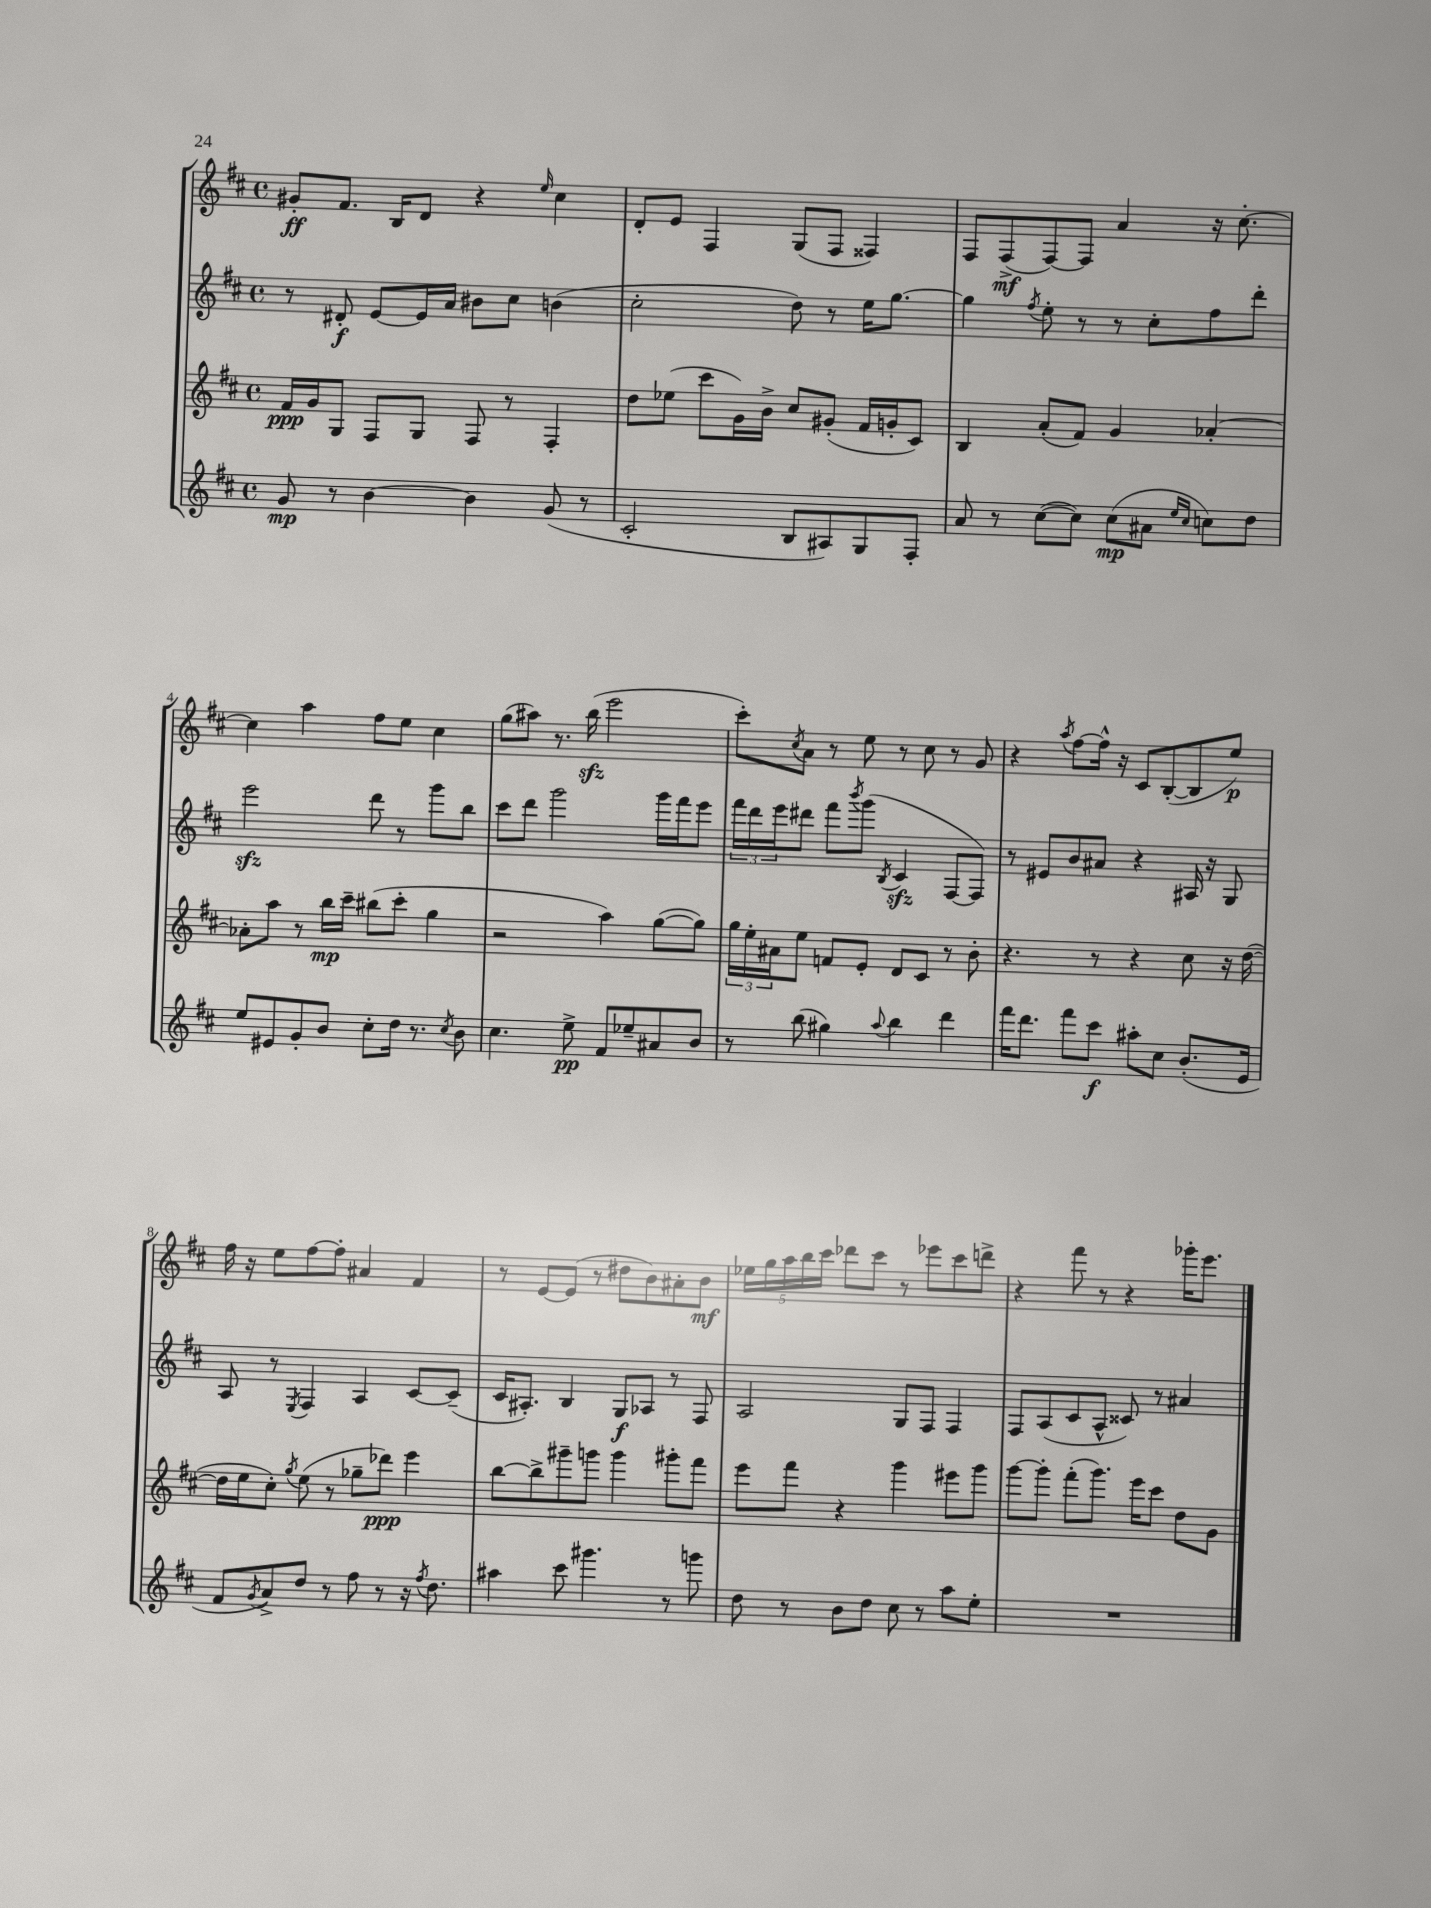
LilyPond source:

<<
\new StaffGroup <<
\new Staff = "s0" {
    \clef treble \key d \major \defaultTimeSignature \time 4/4
    gis'8-.\ff fis'8. b16 d'8 r4 \grace { e''16 } cis''4 |
    d'8-. e'8 fis4 g8( fis8 fisis4) |
    fis8 fis8->\mf( fis8~) fis8 a'4 r16 cis''8.~-. |
    cis''4 a''4 fis''8 e''8 cis''4 |
    g''8( ais''8) r8. b''16\sfz( e'''2 |
    cis'''8-.) \acciaccatura { cis''8 } a'8 r8 e''8 r8 cis''8 r8 g'8 |
    r4 \acciaccatura { a''8 } fis''8~ fis''16-^ r16 cis'8 b8~-.( b8 e''8\p) |
    fis''16 r16 e''8 fis''8~ fis''8-. ais'4 fis'4 |
    r8 e'8~ e'8( r8 dis''8 b'8) ais'8-. b'8\mf |
    \tuplet 5/4 { ees''16 g''16 a''16 b''16 cis'''16 } des'''8 cis'''8 r8 ees'''8 cis'''8 d'''8-> |
    r4 fis'''8 r8 r4 ges'''16-. e'''8. \bar "|." |
}
\new Staff = "s1" {
    \clef treble \key d \major \defaultTimeSignature \time 4/4
    r8 dis'8-.\f e'8~ e'16 a'16 bis'8 cis''8 b'4( |
    cis''2-. d''8) r8 e''16 g''8.~ |
    g''4 \acciaccatura { fis''8 } e''8-. r8 r8 cis''8-. fis''8 d'''8-. |
    e'''2\sfz d'''8 r8 g'''8 b''8 |
    cis'''8 d'''8 g'''2 g'''16 fis'''16 e'''8 |
    \tuplet 3/2 { fis'''16 d'''16 e'''16 } dis'''8 fis'''8 \acciaccatura { b'''8 } g'''8( \acciaccatura { b8 } cis'4\sfz fis8~ fis8) |
    r8 eis'8 b'8 ais'8 r4 ais16 r16 g8 |
    a8 r8 \acciaccatura { e8 } fis4 a4 cis'8~ cis'8--( |
    cis'16 ais8.-.) b4 g8\f aes8 r8 fis8 |
    a2 g8 fis8 fis4 |
    fis8 a8( cis'8 a8-^ cisis'8) r8 ais'4 \bar "|." |
}
\new Staff = "s2" {
    \clef treble \key d \major \defaultTimeSignature \time 4/4
    fis'16\ppp g'16 g8 fis8 g8 fis8 r8 fis4-. |
    d''8 ees''8( cis'''8 g'16) b'16-> cis''8 gis'8-.( fis'16 g'16-. cis'8) |
    b4 a'8-.( fis'8) g'4 aes'4~-. |
    aes'8-. a''8 r8 b''16\mp cis'''16-- bis''8( cis'''8-. g''4 |
    r2 a''4) g''8~( g''8) |
    \tuplet 3/2 { g''16 e''16-. ais'16 } e''8 f'8 e'8-. d'8 cis'8 r8 b'8-. |
    r4. r8 r4 cis''8 r16 d''16~( |
    d''16 e''16 cis''8-.) \acciaccatura { g''8 } e''8( r8 ges''8-- des'''8\ppp) e'''4 |
    b''8~ b''8-> gis'''8-- g'''8 g'''4 gis'''8-. fis'''8 |
    e'''8 fis'''8 r4 g'''4 eis'''8 g'''8 |
    g'''8~ g'''8-. fis'''8-.( g'''8.) e'''16 cis'''8 d''8 g'8 \bar "|." |
}
\new Staff = "s3" {
    \clef treble \key d \major \defaultTimeSignature \time 4/4
    g'8\mp r8 b'4~ b'4 g'8( r8 |
    cis'2-. b8 ais8) g8 fis8-. |
    a'8 r8 cis''8~( cis''8) cis''8\mp( ais'8 \grace { e''16 cis''16 } c''8) d''8 |
    e''8 eis'8 g'8-. b'8 cis''8-. d''16 r8. \acciaccatura { cis''8 } b'8 |
    cis''4. e''8->\pp fis'8 ees''8-- ais'8 b'8 |
    r8 b''8( gis''4) \appoggiatura { a''8 } b''4 d'''4 |
    fis'''16 d'''8. fis'''8 cis'''8\f ais''8-. cis''8 b'8.-.( e'16 |
    fis'8 \acciaccatura { g'8 } a'8->) d''8 r8 fis''8 r8 r16 \acciaccatura { fis''8 } d''8. |
    ais''4 cis'''8 gis'''4. r8 g'''8 |
    d''8 r8 b'8 d''8 cis''8 r8 a''8 e''8-. |
    R1 \bar "|." |
}
>>
>>
